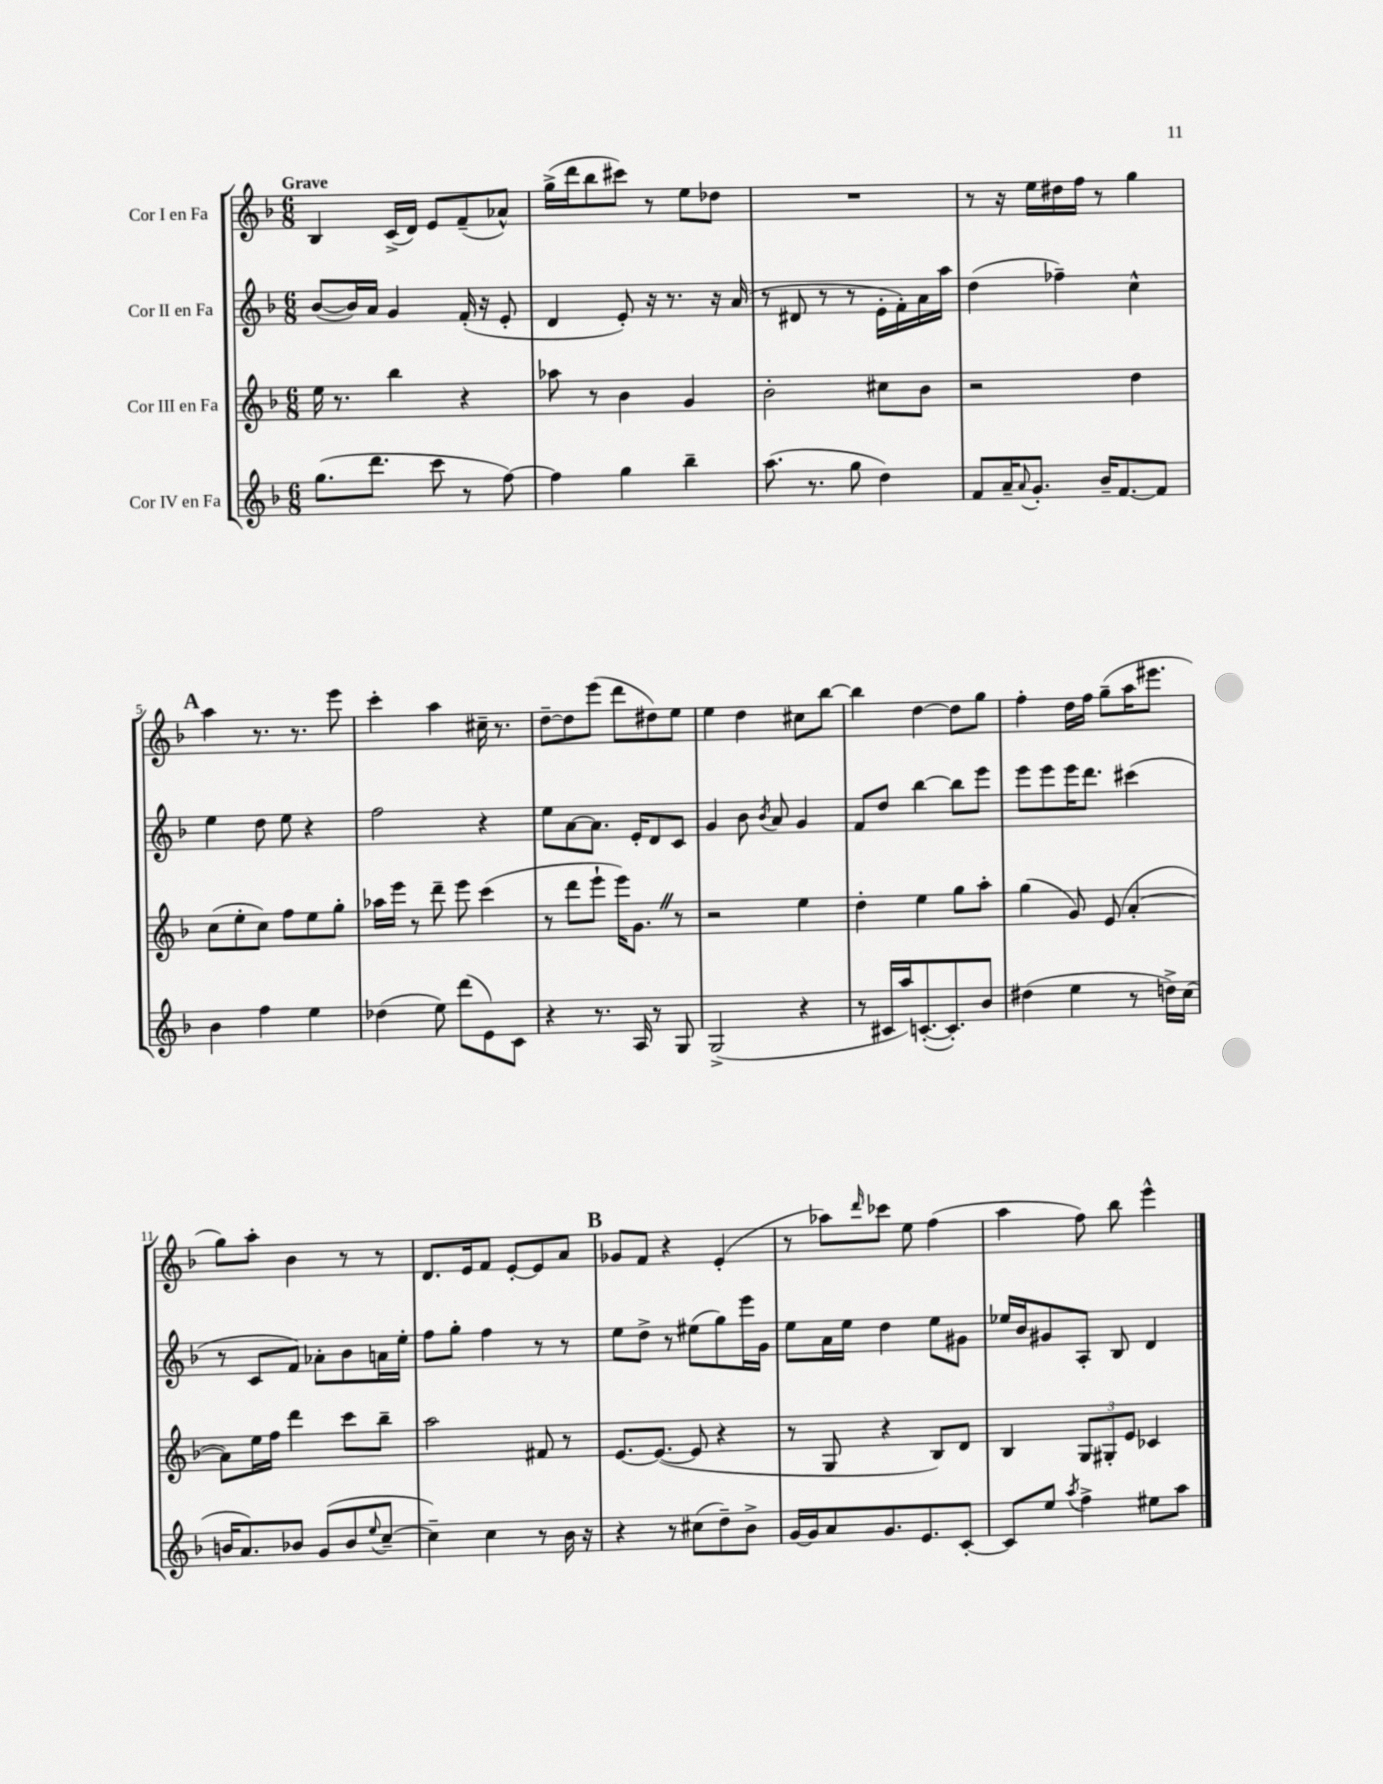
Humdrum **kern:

**kern	**kern	**kern	**kern
*part4	*part3	*part2	*part1
*staff4	*staff3	*staff2	*staff1
*I"Cor IV en Fa	*I"Cor III en Fa	*I"Cor II en Fa	*I"Cor I en Fa
*clefG2	*clefG2	*clefG2	*clefG2
*k[b-]	*k[b-]	*k[b-]	*k[b-]
*M6/8	*M6/8	*M6/8	*M6/8
=1	=1	=1	=1
!	!	!	!LO:TX:a:B:t=Grave
(8.gg\L	16ee\	([8b-/L	4B-/
.	8.r	.	.
.	.	16b-/L])	.
8.ddd\J	.	16a/JJ	.
.	4bb-\	4g/	(16c^/LL
.	.	.	16d/JJ)
8ccc\	.	.	8e/L
8r	4r	(16f'/	(8f~/
.	.	16r	.
[8ff\)	.	8e'/	8a-X^^/J)
=2	=2	=2	=2
4ff\]	8aa-X\	4d/	(16gg^\LL
.	.	.	16ddd\J
.	8r	.	8bb-\
4gg\	4b-\	8e'/)	8ccc#X\J)
.	.	16r	8r
.	.	8.r	.
4bb-~\	4g/	.	8ee\L
.	.	16r	8dd-X\J
.	.	(16a/	.
=3	=3	=3	=3
(8.aa\	2b-'\	8r	2.r
.	.	8d#X/	.
8.r	.	.	.
.	.	8r	.
8gg\	.	8r	.
4dd\)	8cc#X\L	16e'\LL	.
.	.	16f'\)	.
.	8b-\J	16a\	.
.	.	16aa\JJ	.
=4	=4	=4	=4
8f/L	2r	(4dd\	8r
16a~/K	.	.	16r
8qqa/	.	.	.
8.g'/J	.	.	16ee\LL
.	.	4ff-X~\)	16dd#X\
.	.	.	16ff\JJ
16b-~/KL	.	.	8r
[8.f/	.	.	.
.	4dd\	4cc^^\	4gg\
8f/J]	.	.	.
!!LO:LB:g=z
!!LO:REH:place=s1:t=A
=5	=5	=5	=5
4b-\	(8cc\L	4ee\	4aa\
.	8ee'\	.	.
4ff\	8cc\J)	8dd\	8.r
.	8ff\L	8ee\	.
.	.	.	8.r
4ee\	8ee\	4r	.
.	8gg'\J	.	8eee\
=6	=6	=6	=6
(4dd-X\	16aa-X\LL	2ff\	4ccc'\
.	16eee\JJ	.	.
.	8r	.	.
8ee\)	8ddd~\	.	4aa\
(8ddd\L	8eee\	.	.
8e\)	(4ccc\	4r	16cc#X~\
.	.	.	8.r
8c\J	.	.	.
=7	=7	=7	=7
4r	8r	8ee\L	[8dd~\L
.	8ddd\L	[8a\	8dd\]
8.r	8eee`\J	8.a\J]	(8eee\J
.	16eee\KL)	.	8ddd\L
16A/	8.gZ\J	16e'/KL	.
8r	.	8d/	8dd#X\)
8G/	8r	8c/J	8ee\J
=8	=8	=8	=8
(2G^/	2r	4g/	4ee\
.	.	8b-\	4dd\
.	.	8qb-/	.
.	.	8a/	.
4r	4ee\	4g/	8cc#X\L
.	.	.	[8bb-\J
=9	=9	=9	=9
8r	4dd'\	8f/L	4bb-\]
16c#X/LL	.	8dd/J	.
16aa/J)	.	.	.
([8.cn'/	4ee\	[4bb-\	[4dd\
8.c'/])	.	.	.
.	8gg\L	8bb-\L]	8dd\L]
8b-/J	8aa'\J	8eee\J	8gg\J
=10	=10	=10	=10
(4dd#X\	(4gg\	8eee\L	4ff'\
.	.	8eee\	.
4ee\	8g/)	16eee\K	16dd\LL
.	.	8.ddd\J	16ff\JJ
.	(8e/	.	(8gg~\L
8r	[4a'/	(4ccc#X\	16aa\K
.	.	.	8.eee#X\J
16ddn^\LL)	.	.	.
(16cc\JJ	.	.	.
!!LO:LB:g=z
=11	=11	=11	=11
16bn/KL	8a\L])	8r	8gg\L)
8.a/)	.	.	.
.	16ee\L	8c/L	8aa'\J
.	16ff\JJ	.	.
8b-X/J	4ddd\	8f/J)	4b-\
(8g/L	.	8a-X'\L	.
8b-/	8ccc\L	8b-\	8r
8qqee/	.	.	.
[8cc~/J	8bb-~\J	16an\L	8r
.	.	16ee'\JJ	.
=12	=12	=12	=12
4cc~\])	2aa\	8ff\L	8.d/L
.	.	8gg'\J	.
.	.	.	16e/k
4cc\	.	4ff\	8f/J
.	.	.	[8e'/L
8r	8f#X/	8r	8e/]
16b-\	8r	8r	8a/J
16r	.	.	.
!!LO:REH:place=s1:t=B
=13	=13	=13	=13
4r	[8.e/L	8ee\L	8g-X/L
.	.	8dd^\J	8f/J
.	(8.e/J_	.	.
8r	.	8r	4r
(8cc#X\L	8e/]	(8ee#X\L	.
8dd~\)	4r	8gg\)	(4e'/
8b-^\J	.	16eee\L	.
.	.	16g\JJ	.
=14	=14	=14	=14
[16g/LL	8r	8ee\L	8r
16g/J]	.	.	.
8a/	8G/	16a\L	8aa-X\L)
.	.	16ee\JJ	.
.	.	.	16qqddd/
8.g/	4r	4dd\	8ccc-X\J
.	.	.	8ee\
8.e/	.	.	.
.	8B-/L)	8ee\L	(4ff\
[8c'/J	8d/J	8g#X\J	.
=15	=15	=15	=15
8c/L]	4B-/	16ee-X/LL	4aa\
.	.	16b-/J	.
8ee/J	.	8g#X/	.
8qaa/	.	.	.
4ff^\	12G/L	8A'/J	8ff\)
.	12G#X'/	.	.
.	.	8B-/	8bb-\
.	12e/J	.	.
8ee#X\L	4c-X/	4d/	4eee^^\
8aa\J	.	.	.
==	==	==	==
*-	*-	*-	*-
